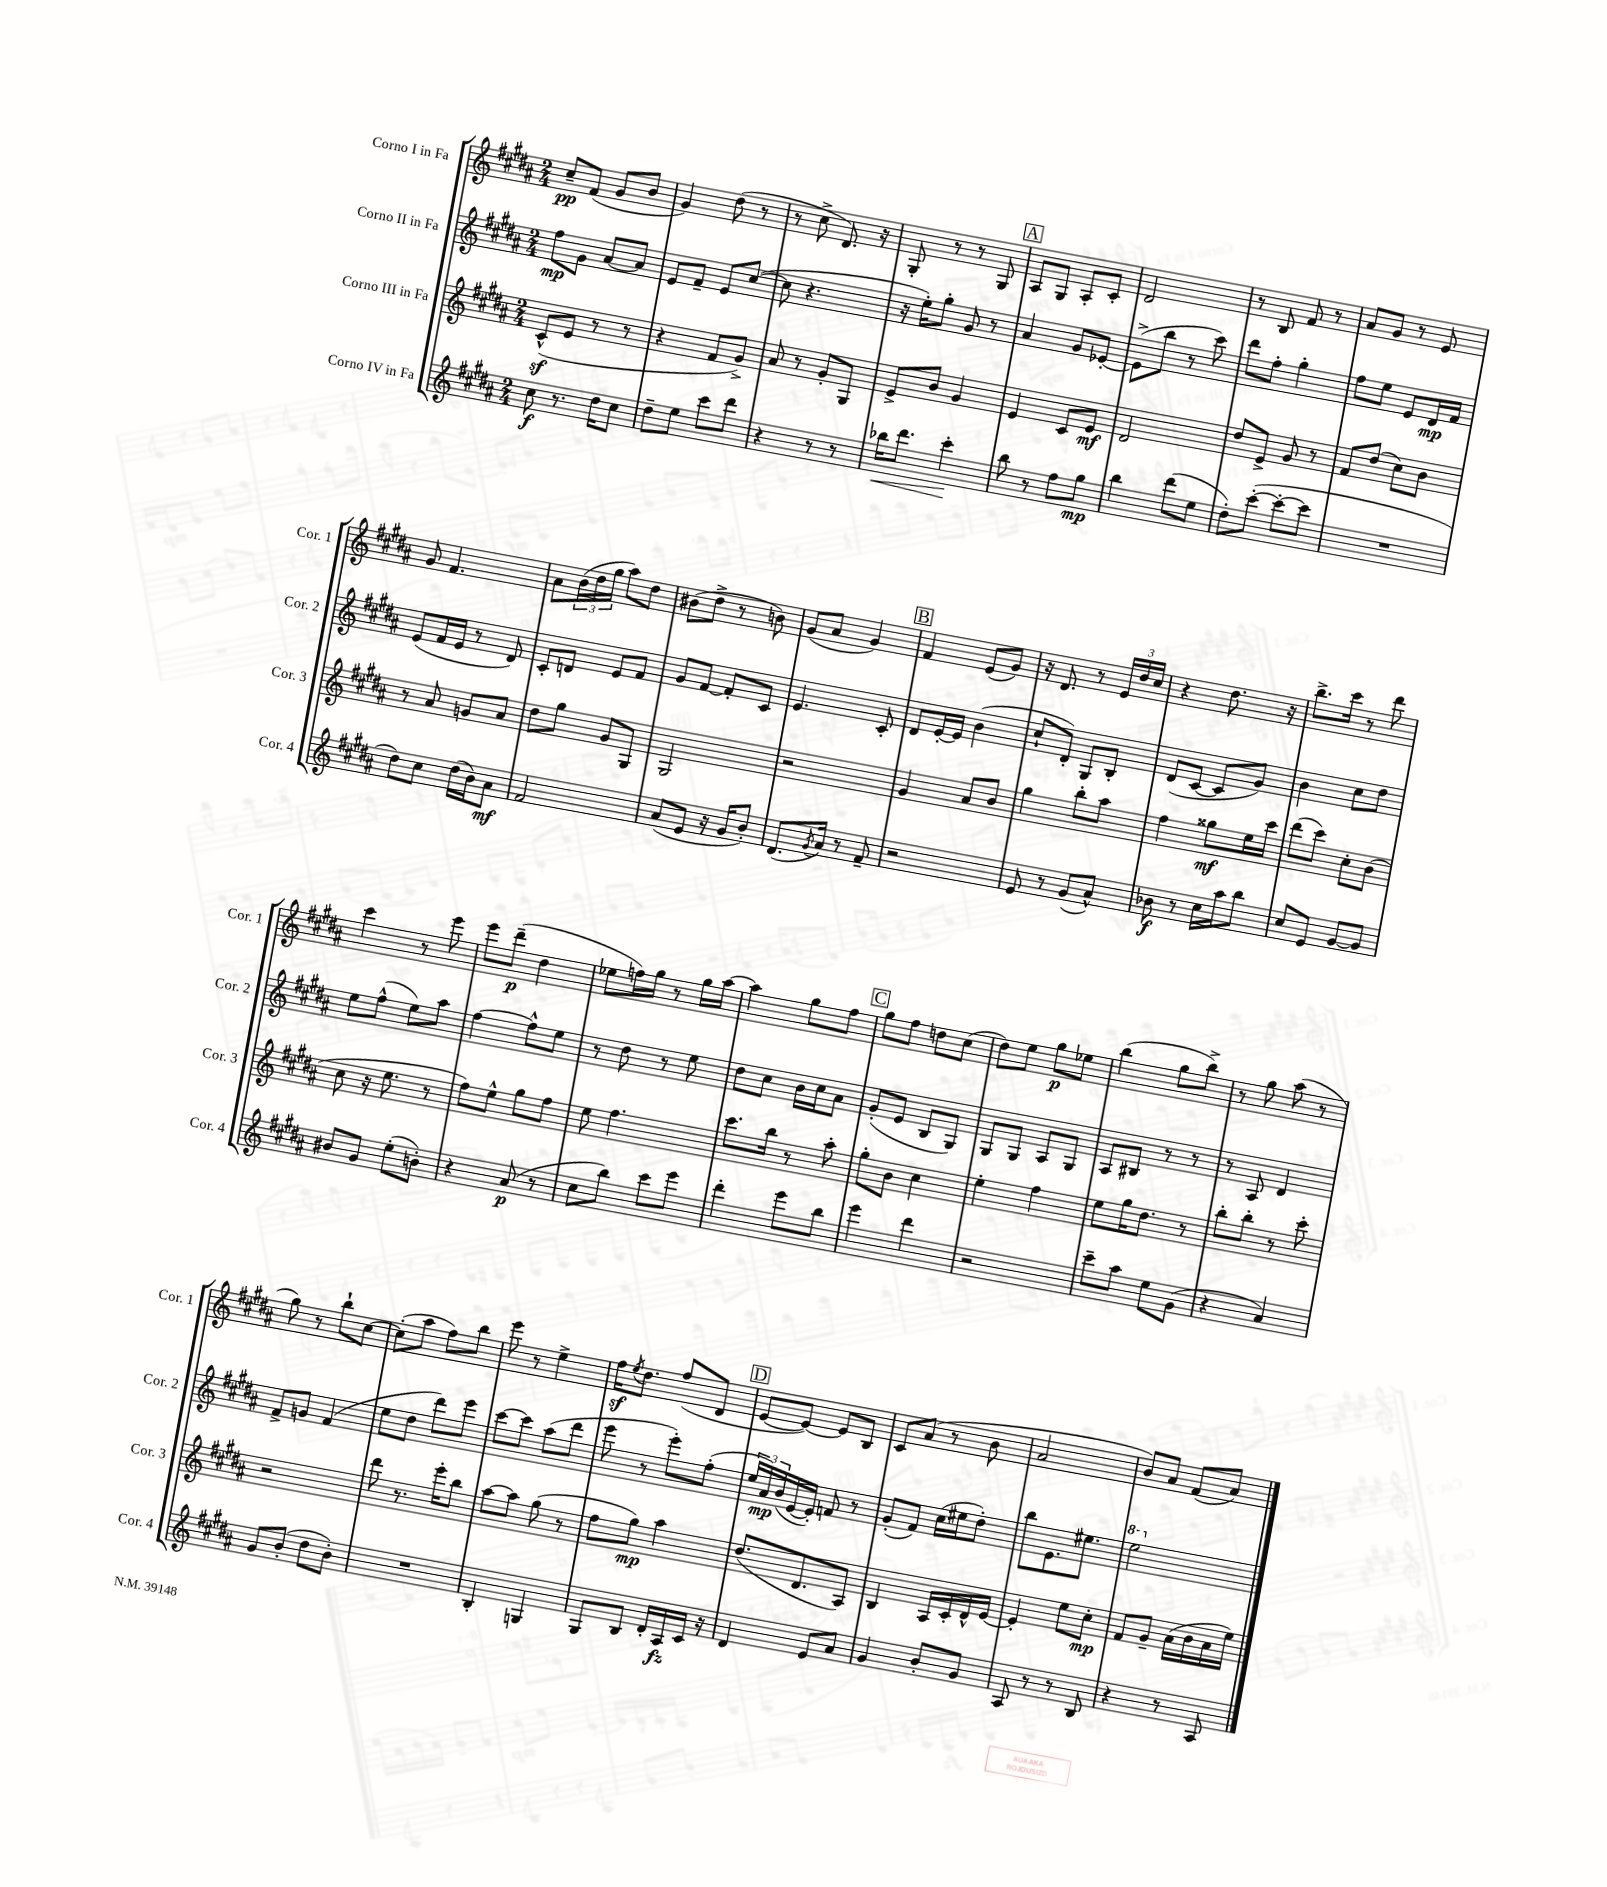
<<
\new StaffGroup <<
\new Staff = "s0" \with { instrumentName = "Corno I in Fa" shortInstrumentName = "Cor. 1" } {
    \clef treble \key b \major \numericTimeSignature \time 2/4
    cis''8--\pp fis'8( gis'8 b'8 |
    gis'4) dis''8( r8 |
    r8 cis''8-> dis'8.) r16 |
    gis8-. r8 r8 gis8 |
    \mark \markup { \box "A" } ais8 gis8 ais8-. cis'8-. |
    dis'2 |
    r8 b8 fis'8 r8 |
    ais'8 gis'8 r8 e'8 |
    gis'8 fis'4. |
    ais'8 \tuplet 3/2 { b'16( dis''16 gis''16 } ais''8) dis''8 |
    bis'8( dis''8-> r8 b'8) |
    gis'8( ais'8 gis'4) |
    \mark \markup { \box "B" } fis'4 e'8( gis'8) |
    r16 dis'8. r8 \tuplet 3/2 { e'16 dis''16 cis''16 } |
    r4 dis''8. r16 |
    b''8.-> cis'''16 r8 dis'''8 |
    cis'''4 r8 e'''8 |
    e'''8 dis'''8--\p( dis''4 |
    ees''8 f''16) gis''16 r8 gis''16 ais''16~ |
    ais''4 gis''8 fis''8 |
    \mark \markup { \box "C" } gis''8 fis''8 d''8 cis''8( |
    dis''8) e''8 gis''8\p ees''8 |
    b''4( gis''8 b''8->) |
    r8 gis''8 ais''8( r8 |
    gis''8) r8 b''8-! cis''8~ |
    cis''8-.( ais''8 fis''8) b''8 |
    e'''8 r8 e''4-> |
    fis''16\sf \acciaccatura { e''8 } dis''8. fis''8( dis'8 |
    \mark \markup { \box "D" } e'8~ e'8~) e'8 b8 |
    cis'8 ais'8( r8 b'8 |
    ais'2 |
    b'8) ais'8 fis'8( ais'8) \bar "|." |
}
\new Staff = "s1" \with { instrumentName = "Corno II in Fa" shortInstrumentName = "Cor. 2" } {
    \clef treble \key b \major \numericTimeSignature \time 2/4
    fis''8\mp gis'8 ais'8~ ais'8 |
    e'8 fis'8-- e'8 cis''8~( |
    cis''8 r4. |
    r16 e''16-.) gis''8-. gis'8 r8 |
    \mark \markup { \box "A" } ais'4 gis'8 ees'8~-. |
    ees'8->( b''8 r8 cis'''8) |
    dis'''8 fis''8-. gis''4-. |
    fis''8 e''8 e'8 dis'16\mp fis'16 |
    e'8( fis'16 e'16 r8 dis'8) |
    cis'8-. d'8 e'8 fis'8 |
    gis'8 fis'8~ fis'8-. cis'8 |
    e'4. cis'8-. |
    \mark \markup { \box "B" } dis'8 e'16~-. e'16 b'4( |
    cis''8-! dis'8-.) gis8 b8-. |
    dis'8( cis'8~ cis'8 gis'8) |
    b'4 cis''8 dis''8 |
    e''8 fis''8-^( e''8) ais''8 |
    fis''4~ fis''8-^ e''8 |
    r8 dis''8 r8 e''8 |
    dis''8 cis''8 b'16 cis''16 ais'8 |
    \mark \markup { \box "C" } gis'8-.( e'8 b8 gis8) |
    gis8 gis8 ais8 gis8 |
    ais8 bis8 r8 r8 |
    r8 ais8 dis'4 |
    fis'8-> g'8 fis'4( |
    e''8 dis''8 dis'''8) e'''8 |
    cis'''8~ cis'''8 ais''8( dis'''8 |
    e'''8 r8 e'''8-.) fis''8-.( |
    \mark \markup { \box "D" } \tuplet 3/2 { e''16 ais'16\mp) b'16( } e'16~ e'16-.) f'8 r8 |
    gis'8-.( fis'8) cis''16( eis''16 dis''8-.) |
    b''8 e'8. eis''8. |
    \ottava #1 e'''2 \ottava #0 \bar "|." |
}
\new Staff = "s2" \with { instrumentName = "Corno III in Fa" shortInstrumentName = "Cor. 3" } {
    \clef treble \key b \major \numericTimeSignature \time 2/4
    cis'8-^\sf( e'8 r8 r8 |
    r4 fis'8 gis'8->) |
    ais'8 r8 gis'8-. gis8 |
    e'8-> b'8 gis'4 |
    \mark \markup { \box "A" } e'4 cis'8 e'8\mf |
    dis'2 |
    dis''8 e'8-> gis'8 r8 |
    fis'8 dis''8( cis''8) b'8 |
    r8 ais'8 g'8 ais'8 |
    dis''8 gis''8 gis'8 gis8 |
    gis2 |
    r2 |
    \mark \markup { \box "B" } gis'4 ais'8 b'8 |
    gis''4 b''8-. ais''8 |
    fis''4 gisis''8\mf e''16 cis'''16 |
    dis'''8( cis'''8) cis''8-. b'8( |
    cis''8 r16 e''8. r8 |
    fis''8) e''8-^ gis''8 fis''8 |
    e''8 fis''4. |
    cis'''8. b''16 r8 ais''8-. |
    \mark \markup { \box "C" } gis''8-. b'8 cis''4 |
    e''4-. fis''4 |
    e''8 gis''16 dis''8. r8 |
    b''8-. b''8-. r8 cis'''8-. |
    r2 |
    dis'''8 r8. e'''16-. b''8 |
    ais''8~ ais''8 gis''8( r8 |
    fis''8 gis''8\mp) ais''4 |
    \mark \markup { \box "D" } dis''8.( dis'8. ais8) |
    b4 ais16 cis'16-. dis'16-^ e'16~ |
    e'4-. e''8 cis''8-.\mp |
    fis'8 gis'8-- ais'16( b'16 ais'16 e''16) \bar "|." |
}
\new Staff = "s3" \with { instrumentName = "Corno IV in Fa" shortInstrumentName = "Cor. 4" } {
    \clef treble \key b \major \numericTimeSignature \time 2/4
    cis''8\f r8. dis''16 cis''8 |
    dis''8-- e''8 cis'''8 dis'''8 |
    r4 r8 r8 |
    bes''16\< dis'''8. cis'''4-.\! |
    \mark \markup { \box "A" } b''8 r8 fis''8 gis''8\mp |
    b''4 dis'''8( e''8 |
    dis''8-.) cis'''8~-.( cis'''8~-. cis'''8 |
    R2 |
    dis''8) cis''8 dis''16( b'16) ais'8\mf |
    fis'2 |
    ais'8( e'8 r16 gis'16 b'8-.) |
    dis'8.( \acciaccatura { gis'8 } ais'16) r8 fis'8-- |
    \mark \markup { \box "B" } r2 |
    e'8 r8 gis'8( ais'8-^) |
    bes'8\f r8 cis''16 ais''16 b''8 |
    cis''8 e'8 gis'8~ gis'8 |
    bis'8 gis'8 e''8-.( b'8-.) |
    r4 ais'8\p( r8 |
    cis''8 b''8) cis'''8 e'''8 |
    dis'''4-. e'''8 b''8 |
    \mark \markup { \box "C" } e'''4 dis'''4 |
    r2 |
    cis'''8-- ais''8 e''8 gis'8( |
    r4 ais'4) |
    gis'8 b'8-.( dis''8 b'8-.) |
    R2 |
    b4-. g4 |
    gis8 b8 dis'16-. ais16\fz cis'16 r16 |
    \mark \markup { \box "D" } dis'4 e'8 ais'8 |
    gis'4 b'8-. gis'8 |
    ais8 r8 r8 b8 |
    r4 r8 ais8 \bar "|." |
}
>>
>>
\layout { \context { \Score \remove "Bar_number_engraver" } }
